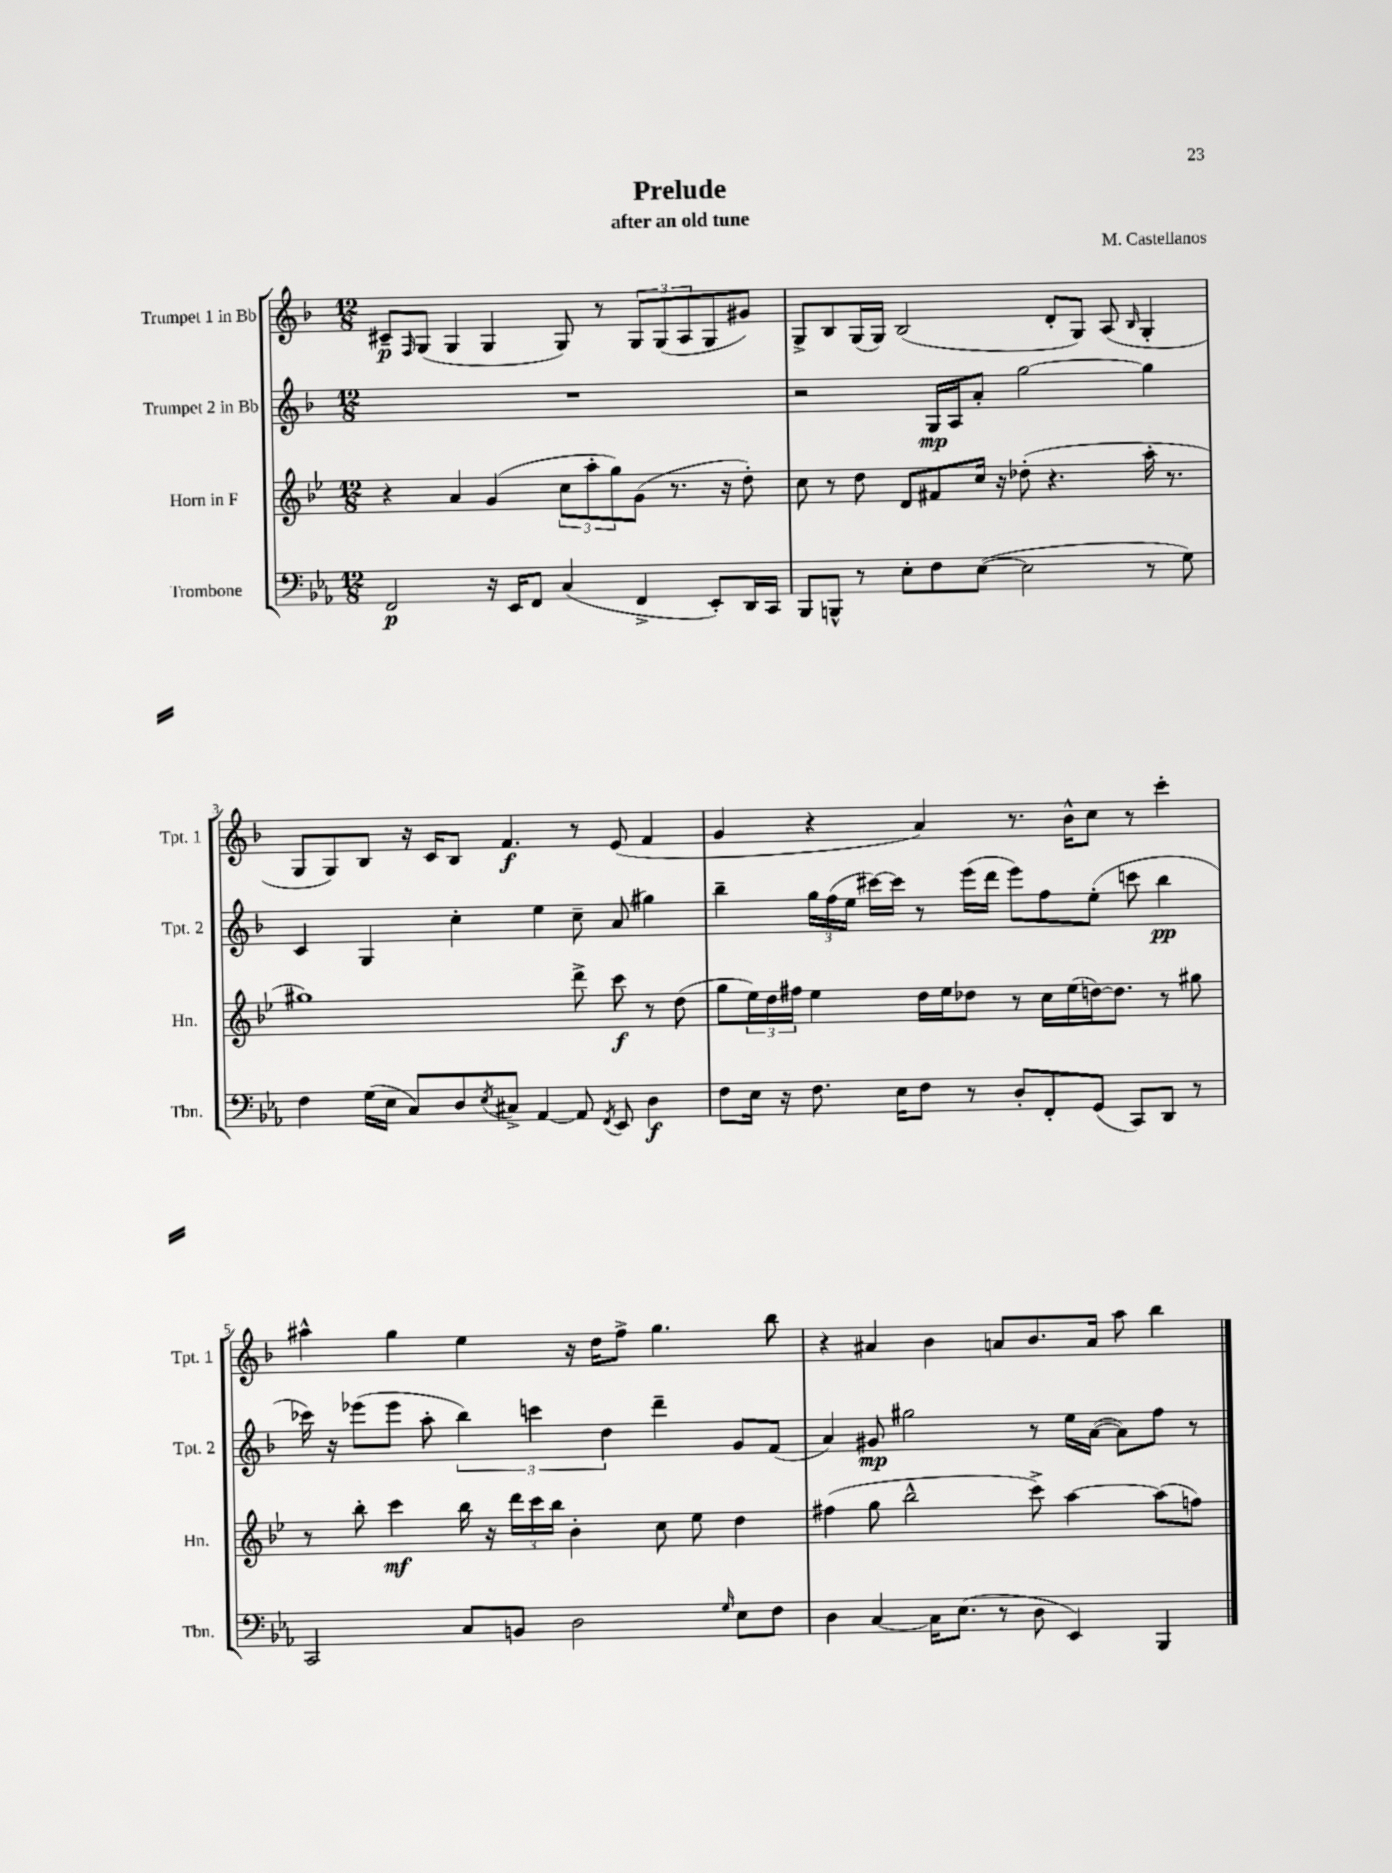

**kern	**kern	**kern	**kern
*staff4	*staff3	*staff2	*staff1
*clefF4	*clefG2	*clefG2	*clefG2
*k[b-e-a-]	*k[b-e-]	*k[b-]	*k[b-]
*M12/8	*M12/8	*M12/8	*M12/8
2FF	4r	1.r	8c#~
.	.	.	16qqF
.	.	.	(8G
.	4a	.	4G
16r	(4g	.	4G
16EE-	.	.	.
8FF	.	.	.
(4C	12cc	.	8G)
.	12aa'	.	.
.	.	.	8r
.	12gg)	.	.
4FF^	(8g	.	12G
.	.	.	(12G
.	8.r	.	.
.	.	.	12A
8EE-')	.	.	8G
.	16r	.	.
16DD	8dd')	.	8g#)
16CC	.	.	.
=	=	=	=
8BBB-	8cc	2r	8G^
8BBB^^	8r	.	8B-
8r	8dd	.	(16G
.	.	.	16G)
8E-'	8d	.	(2B-
8F	8f#	16G	.
.	.	16A	.
([8E-	16cc	8a'	.
.	16r	.	.
2E-]	(8dd-'	[2gg	.
.	4.r	.	8d'
.	.	.	8G)
.	.	.	(8A
.	.	.	16qqB-
8r	16aa'	4gg]	4G'
.	8.r	.	.
8G)	.	.	.
=	=	=	=
4F	1gg#)	4c	8G
.	.	.	8G)
(16G	.	4G	8B-
16E-	.	.	.
8C)	.	.	16r
.	.	.	16c
8D	.	4cc'	8B-
8qE-	.	.	.
8C#^	.	.	4.f
[4AA-	.	4ee	.
8AA-]	8ddd^	8cc~	8r
8qFF	.	.	.
8EE-	8ccc	(8a	(8e
4D	8r	4gg#)	4f
.	(8dd	.	.
=	=	=	=
8F	8gg	4bb-~	4g
16E-	24ee-)	.	.
.	24dd	.	.
16r	.	.	.
.	24ff#	.	.
8.F	4ee-	24gg	4r
.	.	(24ff	.
.	.	24ee	.
.	.	[16ccc#)	.
16E-	.	16ccc#]	.
8F	16dd	8r	4a)
.	16ee-	.	.
8r	8dd-	(16eee	.
.	.	16ddd	.
8D'	8r	8eee)	8.r
8FF'	16cc	8ff	.
.	(16ee-	.	16b-^^
(8GG	[16dd)	(8ee'	8cc
.	8.dd]	.	.
8CC)	.	8ccc	8r
8DD	8r	4bb-	4ccc'
8r	8gg#	.	.
=	=	=	=
2CC	8r	16ccc-)	4aa#^^
.	.	16r	.
.	8bb-'	(8eee-	.
.	4ccc	8eee-	4gg
.	.	8aa'	.
8C	16bb-	6bb-)	4ee
.	16r	.	.
8BB	24ddd	.	.
.	24ccc	6ccc	.
.	24bb-	.	.
2D	4b-'	.	16r
.	.	.	16dd
.	.	6dd	.
.	.	.	8ff^
.	8cc	4ddd~	4.gg
.	8ee-	.	.
16qqG	.	.	.
8E-	4dd	8g	.
8F	.	(8f	8bb-
=	=	=	=
4D	(4ff#	4a)	4r
[4C	8gg	8g#	4a#
.	2bb-^^	2gg#	.
16C]	.	.	4b-
(8.E-	.	.	.
8r	.	.	8a
8D	8ccc^)	8r	8.b-
4EE-)	[4aa	16ee	.
.	.	([16a	16a
.	.	8a])	8aa
4BBB-	(8aa]	8ff	4bb-
.	8ff)	8r	.
==	==	==	==
*-	*-	*-	*-
